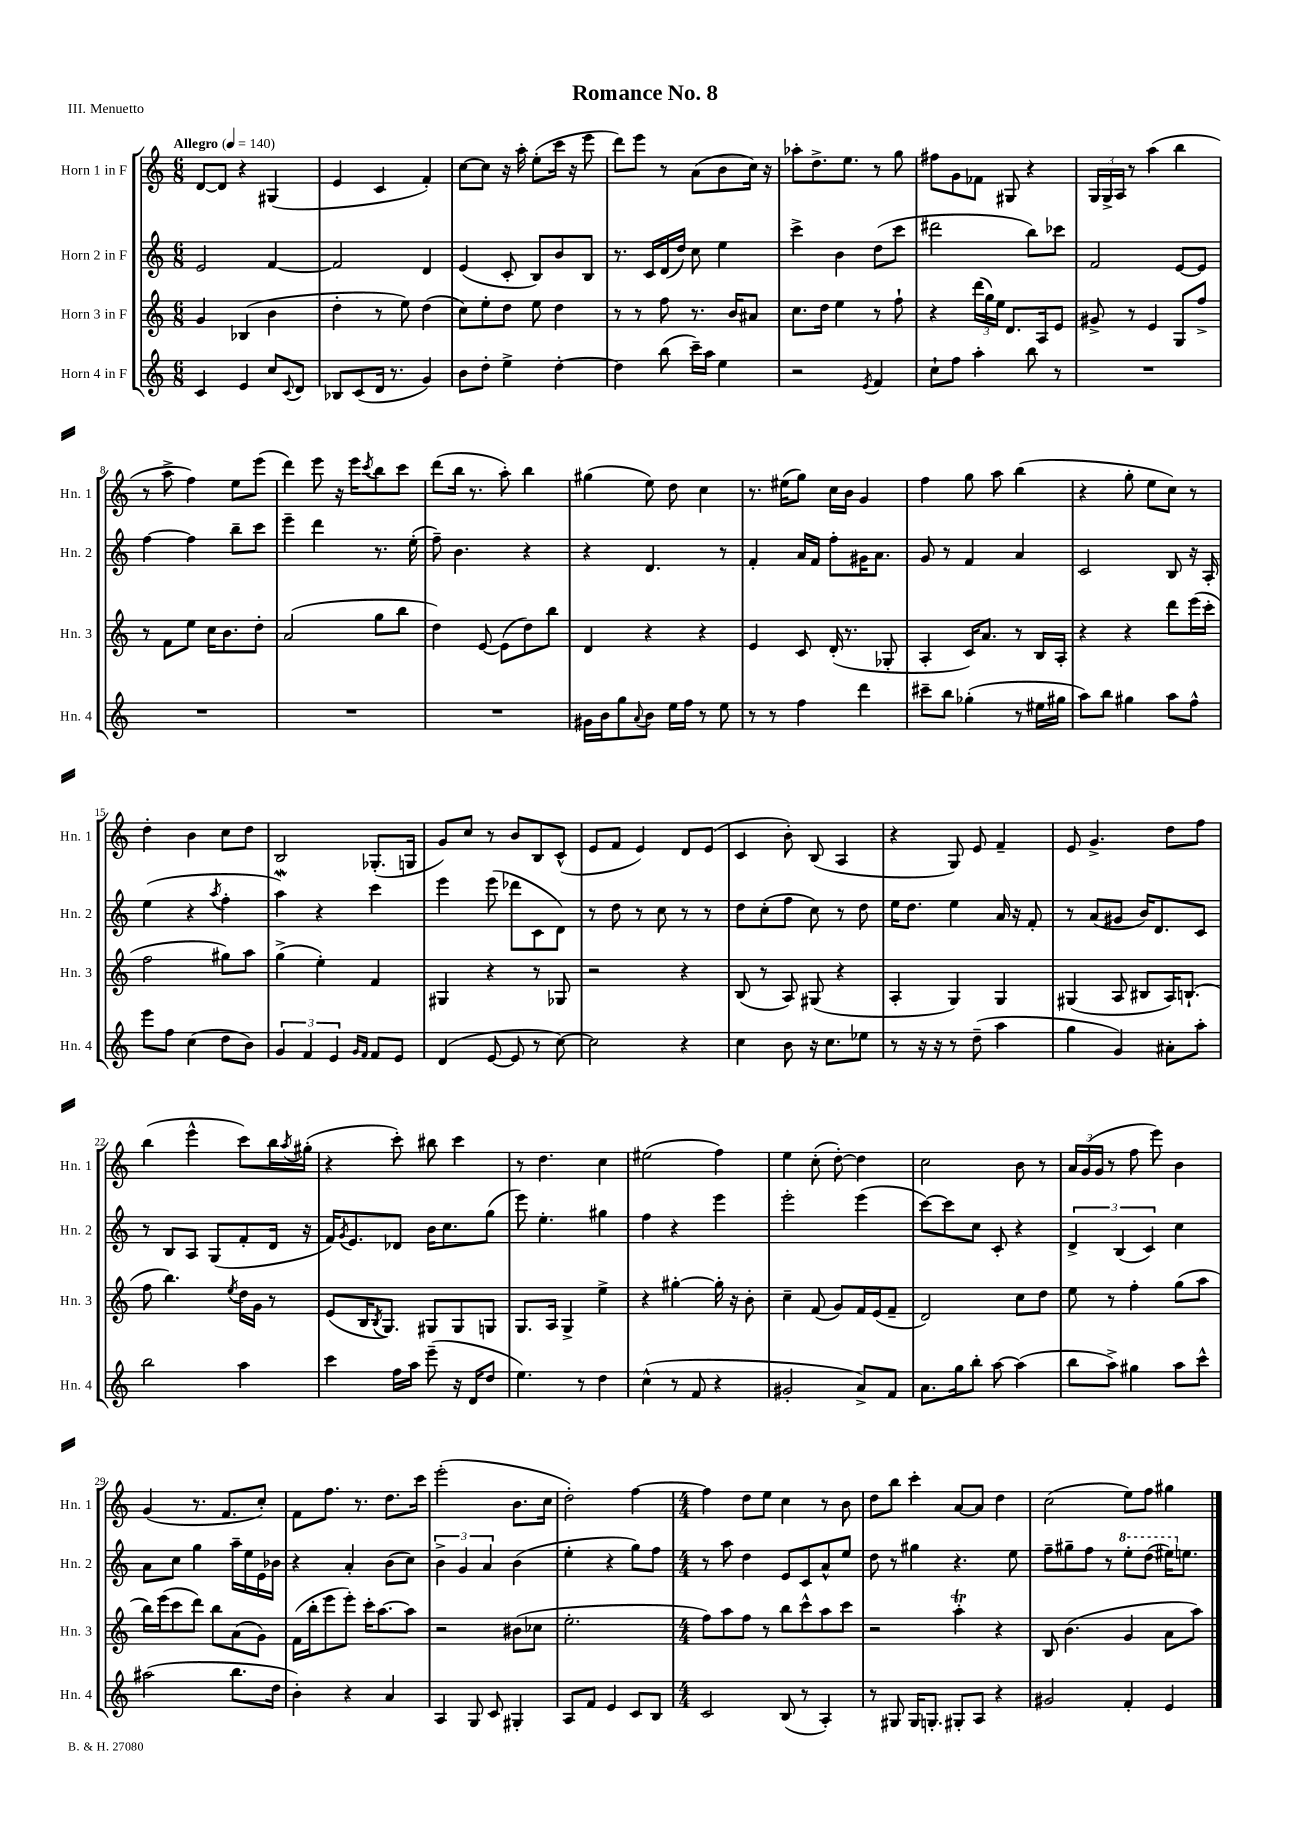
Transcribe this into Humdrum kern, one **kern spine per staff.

**kern	**kern	**kern	**kern
*staff4	*staff3	*staff2	*staff1
*clefG2	*clefG2	*clefG2	*clefG2
*k[]	*k[]	*k[]	*k[]
*M6/8	*M6/8	*M6/8	*M6/8
*MM140	*MM140	*MM140	*MM140
4c	4g	2e	[8d
.	.	.	8d]
4e	(4B-	.	4r
8cc	4b	[4f	(4G#
8qqc	.	.	.
8d	.	.	.
=	=	=	=
8B-	4dd'	2f]	4e
(8c	.	.	.
16d	8r	.	4c
8.r	.	.	.
.	8ee)	.	.
4g)	(4dd	4d	4f')
=	=	=	=
8b	8cc)	(4e	[8cc
8dd'	8ee'	.	8cc]
4ee^	8dd	8c'	16r
.	.	.	16aa'
.	8ee	8B)	(8ee'
[4dd'	4dd	8b	16ccc
.	.	.	16r
.	.	8B	8eee
=	=	=	=
4dd]	8r	8.r	8ddd)
.	8r	.	8eee
.	.	16c	.
(8bb	8ff	(16d	8r
.	.	16dd)	.
16ccc~)	8.r	8cc	(8a
16aa	.	.	.
4ee	.	4ee	8b
.	16b	.	.
.	8a#	.	16cc)
.	.	.	16r
=	=	=	=
2r	8.cc	4ccc^	8aa-'
.	.	.	8.dd^
.	16dd	.	.
.	4ee	4b	.
.	.	.	8.ee
8qe	.	.	.
4f	8r	(8dd	8r
.	8ff`	8ccc	8gg
=	=	=	=
8cc`	4r	2ddd#	8ff#
8ff	.	.	8g
4aa'	(24ddd	.	8f-
.	24gg)	.	.
.	24ee	.	.
.	8.d	.	8G#
8bb	.	8bb)	4r
.	16A	.	.
8r	8e	8ccc-	.
=	=	=	=
2.r	8g#^	2f	24G
.	.	.	24G^
.	.	.	24A
.	8r	.	8r
.	4e	.	(4aa
.	8G	[8e	4bb
.	8ff^	8e]	.
=	=	=	=
2.r	8r	[4ff	8r
.	8f	.	8aa^
.	8ee	4ff]	4ff)
.	16cc	.	.
.	8.b	.	.
.	.	8bb~	8ee
.	8dd'	8ccc	(8eee
=	=	=	=
2.r	(2a	4eee~	4ddd)
.	.	4ddd	8eee
.	.	.	16r
.	.	.	16eee
.	.	.	8qccc
.	8gg	8.r	8bb
.	8bb	.	8ccc
.	.	(16ee'	.
=	=	=	=
2.r	4dd)	8ff~)	(8ddd
.	.	4.b	16bb
.	.	.	8.r
.	[8e	.	.
.	(8e]	.	8aa')
.	8dd)	4r	4bb
.	8bb	.	.
=	=	=	=
16g#	4d	4r	(4gg#
16b	.	.	.
8gg	.	.	.
8qqa	.	.	.
8b	4r	4.d	8ee)
16ee	.	.	8dd
16ff	.	.	.
8r	4r	.	4cc
8ee	.	8r	.
=	=	=	=
8r	4e	4f'	8.r
8r	.	.	.
.	.	.	(16ee#
4ff	8c	16a	8gg)
.	.	16f	.
.	(16d'	8ff'	16cc
.	8.r	.	16b
4ddd	.	16g#	4g
.	.	8.a	.
.	8G-'	.	.
=	=	=	=
8ccc#~	4A'	8g	4ff
8bb	.	8r	.
(4gg-'	16c)	4f	8gg
.	8.a	.	.
.	.	.	8aa
8r	8r	4a	(4bb
16ee#	16B	.	.
16gg#	16A'	.	.
=	=	=	=
8aa)	4r	2c	4r
8bb	.	.	.
4gg#	4r	.	8gg'
.	.	.	8ee
8aa	8ddd	8B	8cc)
8ff^^	(16eee	16r	8r
.	16ccc'	16A'	.
=	=	=	=
8eee	2ff	(4ee	4dd'
8ff	.	.	.
(4cc	.	4r	4b
.	.	8qaa	.
8dd	8gg#)	4ff'	8cc
8b)	8aa	.	8dd
=	=	=	=
6g	(4gg^	4aa)	2B
6f	.	.	.
.	4ee')	4r	.
6e	.	.	.
16qqg	.	.	.
16qqf	.	.	.
8f	4f	4ccc	(8.G-'
8e	.	.	.
.	.	.	16G
=	=	=	=
(4d	4G#	4eee	8g)
.	.	.	8cc
[8e	4r	(8eee	8r
8e]	.	8ddd-	8b
8r	8r	8c	8B
[8cc)	8G-	8d)	(8c^^
=	=	=	=
2cc]	2r	8r	8e
.	.	8dd	8f
.	.	8r	4e)
.	.	8cc	.
4r	4r	8r	8d
.	.	8r	(8e
=	=	=	=
4cc	(8B	8dd	4c
.	8r	(8cc'	.
8b	8A)	8ff	8b')
16r	(8G#	8cc)	(8B
8.cc	.	.	.
.	4r	8r	4A
8ee-	.	8dd	.
=	=	=	=
8r	4A'	16ee	4r
.	.	8.dd	.
16r	.	.	.
16r	.	.	.
8r	4G)	4ee	8G)
(8dd~	.	.	8e
4aa	4G	16a	4f~
.	.	16r	.
.	.	8f'	.
=	=	=	=
4gg	(4G#	8r	8e
.	.	(8a	4.g^
4g)	8A	8g#	.
.	8B#	16b)	.
.	.	8.d	.
8a#'	16A)	.	8dd
.	(8.B`	.	.
8aa'	.	8c	8ff
=	=	=	=
2bb	8ff	8r	(4bb
.	4.bb)	8B	.
.	.	8A	4eee^^
.	.	(8G	.
.	8qee	.	.
4aa	16dd	8f'	8ccc)
.	16g	.	.
.	8r	16d	16bb
.	.	.	8qaa
.	.	16r	(16gg#'
=	=	=	=
4ccc	(8e	16f)	4r
.	.	8qg	.
.	.	8.e	.
.	16B	.	.
.	8qB	.	.
.	8.G)	.	.
16ff	.	8d-	8ccc')
16aa	.	.	.
(8eee~	8G#	16b	8bb#
.	.	8.cc	.
16r	8G#	.	4ccc
16d	.	.	.
8dd	8G	(8gg	.
=	=	=	=
4.ee)	8.G	8eee)	8r
.	.	4.ee'	4.dd
.	16A	.	.
.	4G^	.	.
8r	.	.	.
4dd	4ee^	4gg#	4cc
=	=	=	=
(4cc^^	4r	4ff	(2ee#
8r	[4gg#'	4r	.
8f	.	.	.
4r	16gg#']	4eee	4ff)
.	16r	.	.
.	8b'	.	.
=	=	=	=
2g#'	4cc~	2eee'	4ee
.	(8f	.	(8cc'
.	8g)	.	[8dd')
8a^)	16f	(4eee	4dd]
.	(16e	.	.
8f	8f~	.	.
=	=	=	=
8.a	2d)	[8ccc)	2cc
.	.	8ccc]	.
16gg	.	.	.
8bb'	.	8cc	.
[8aa	.	8c'	.
(4aa]	8cc	4r	8b
.	8dd	.	8r
=	=	=	=
8bb	8ee	6d^	24a
.	.	.	(24g
.	.	.	24g
8aa^)	8r	.	8r
.	.	(6B	.
4gg#	4ff'	.	8ff
.	.	6c)	.
.	.	.	8eee)
8aa	(8gg	4cc	4b
8ccc^^	8aa	.	.
=	=	=	=
(2aa#	16bb)	8a	(4g
.	(16eee	.	.
.	8ccc	8cc	.
.	8ddd)	4gg	8.r
.	8bb	.	.
.	.	.	8.f
8.bb	(8a	16aa~	.
.	.	16ee	.
.	8g)	16e	8cc')
16dd	.	16b-	.
=	=	=	=
4b')	(16f	4r	8f
.	16bb'	.	.
.	8eee	.	8.ff
4r	8eee')	4a'	.
.	.	.	8.r
.	16ccc'	.	.
.	[8.aa	.	.
4a	.	(8b	8.dd
.	8aa]	8cc)	.
.	.	.	16ccc
=	=	=	=
4A	2r	6b^	(2eee'
.	.	6g	.
8G	.	.	.
.	.	6a	.
8c	.	.	.
4G#'	(8b#	(4b	8.b
.	8cc-	.	.
.	.	.	16cc
=	=	=	=
8A	2.ee'	4ee'	2dd')
8f	.	.	.
4e	.	4r	.
8c	.	8gg)	[4ff
8B	.	8ff	.
=	=	=	=
*M4/4	*M4/4	*M4/4	*M4/4
2c	8ff)	8r	4ff]
.	8aa	8aa	.
.	8ff	4dd	8dd
.	8r	.	8ee
(8B	8bb	8e	4cc
8r	8ccc^^	8c	.
4A')	8aa	8a^^	8r
.	8ccc	8ee	8b
=	=	=	=
8r	2r	8dd	8dd
8G#	.	8r	8bb
16G#	.	4gg#	4ccc'
8.G'	.	.	.
8G#'	4aa'	4.r	[8a
8A	.	.	8a]
4r	4r	.	4dd
.	.	8ee	.
=	=	=	=
2g#	8B	8ff~	(2cc
.	(4.b	8gg#~	.
.	.	8ff	.
.	.	8r	.
4f'	4g	8eee'	8ee)
.	.	(8ddd	8ff
4e	8a	16eee#)	4gg#
.	.	8.ee	.
.	8aa)	.	.
==	==	==	==
*-	*-	*-	*-
